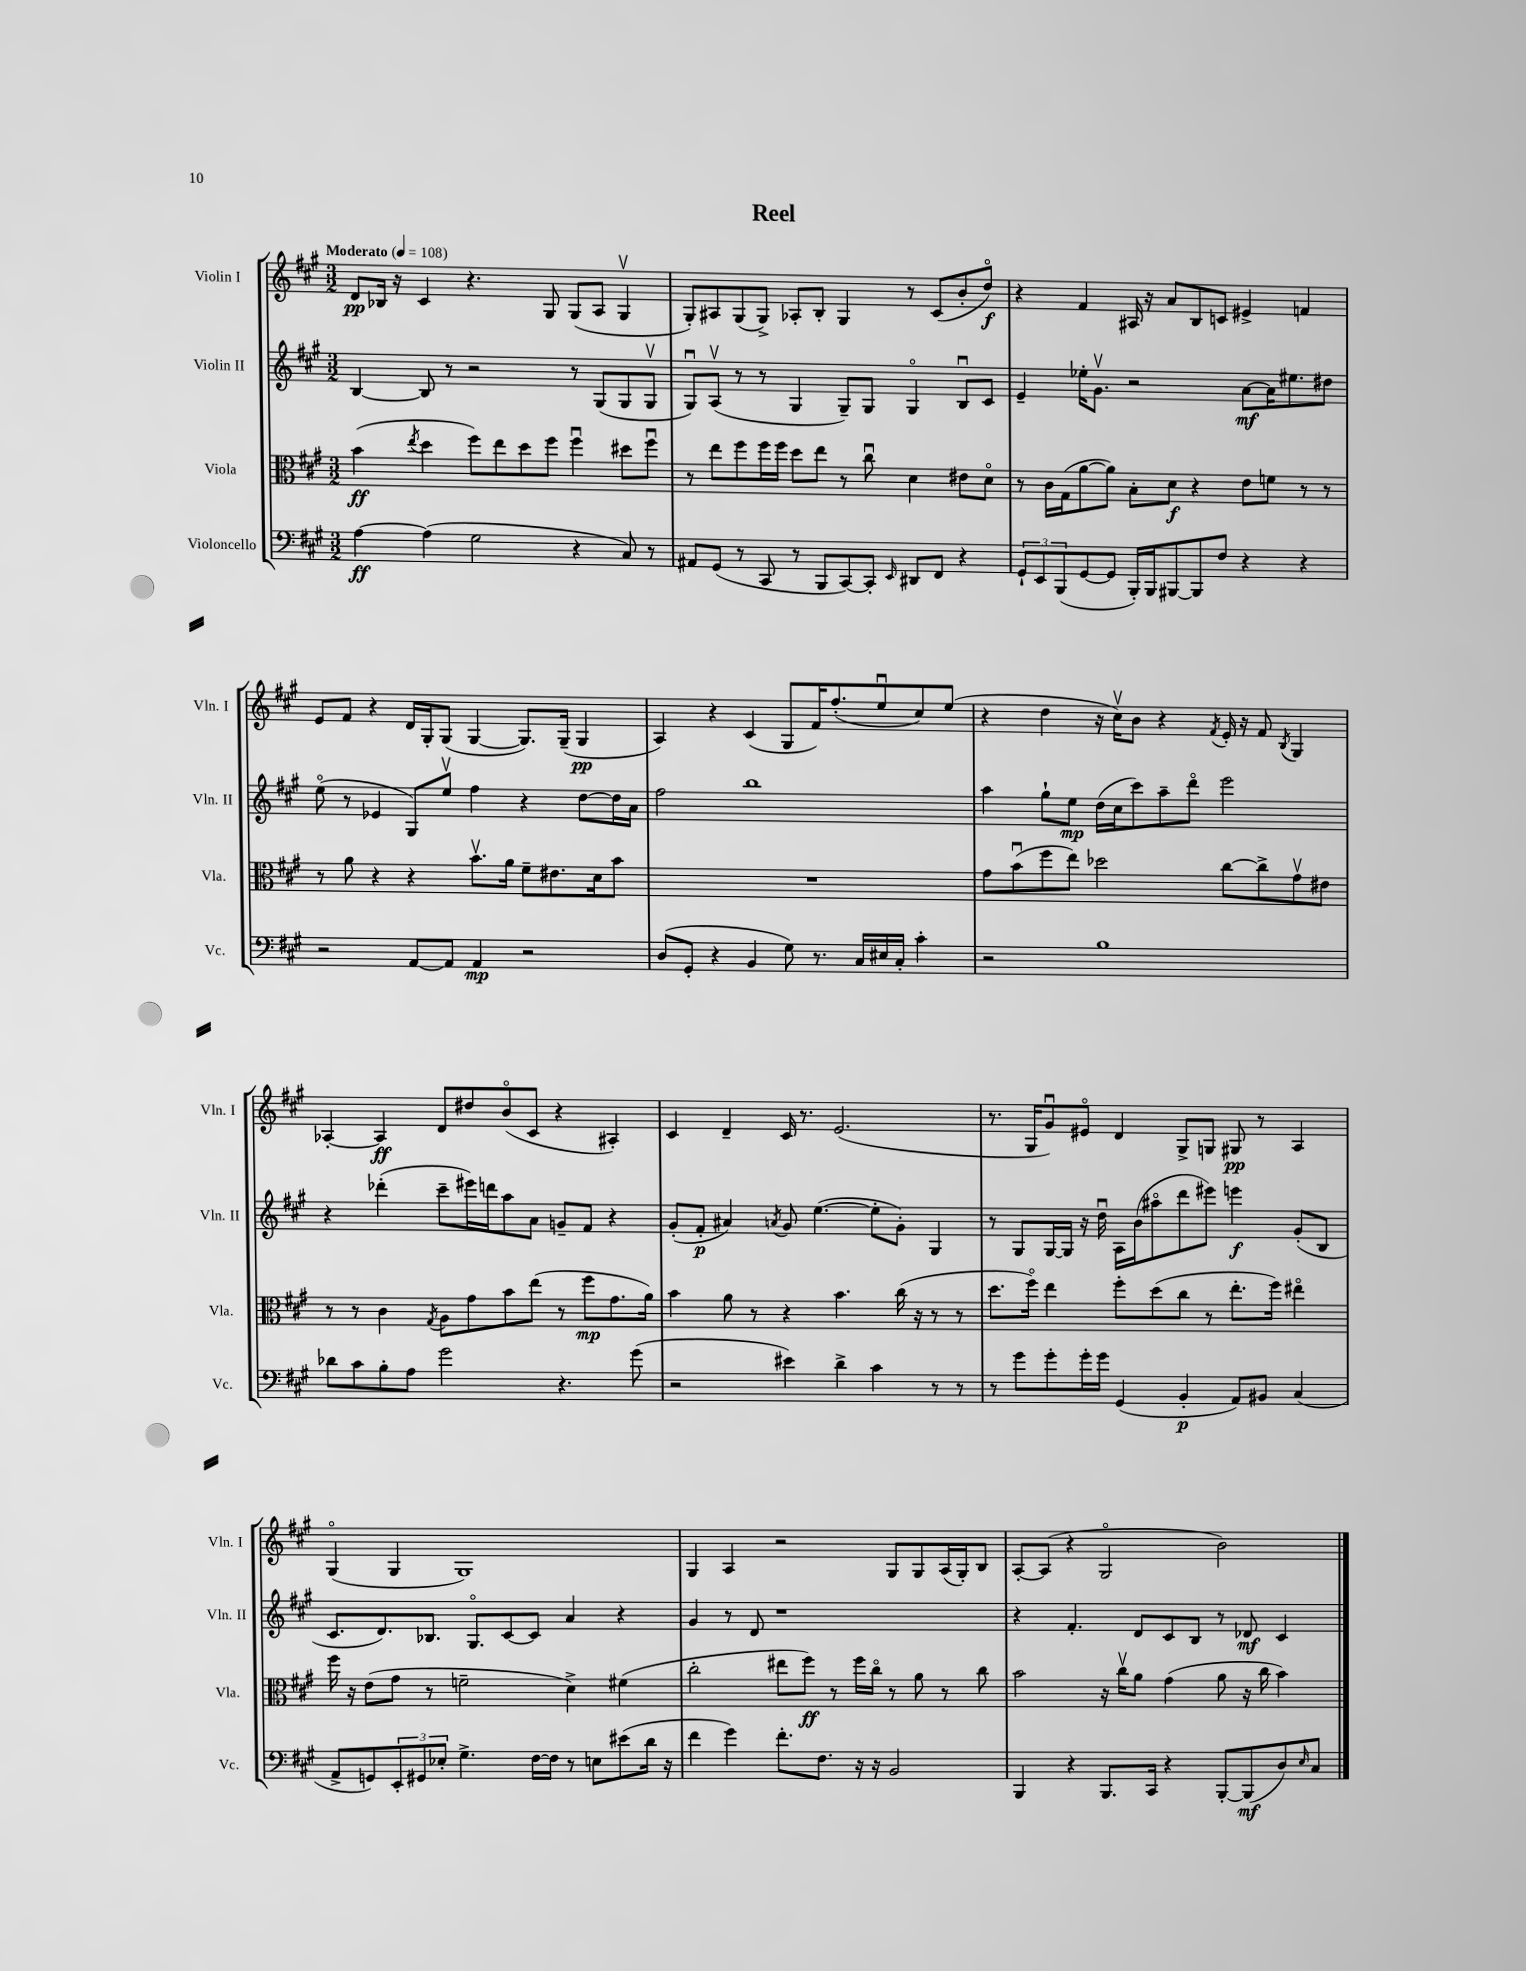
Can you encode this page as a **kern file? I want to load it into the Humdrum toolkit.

**kern	**dynam	**kern	**dynam	**kern	**dynam	**kern	**dynam
*part4	*part4	*part3	*part3	*part2	*part2	*part1	*part1
*staff4	*staff4	*staff3	*staff3	*staff2	*staff2	*staff1	*staff1
*I"Violoncello	*	*I"Viola	*	*I"Violin II	*	*I"Violin I	*
*I'Vc.	*	*I'Vla.	*	*I'Vln. II	*	*I'Vln. I	*
*clefF4	*	*clefC3	*	*clefG2	*	*clefG2	*
*k[f#c#g#]	*	*k[f#c#g#]	*	*k[f#c#g#]	*	*k[f#c#g#]	*
*M3/2	*	*M3/2	*	*M3/2	*	*M3/2	*
*MM108	*	*MM108	*	*MM108	*	*MM108	*
=1	=1	=1	=1	=1	=1	=1	=1
!	!	!	!	!	!	!LO:TX:a:B:t=Moderato	!
[4A\	ff	(4b\	ff	[4B/	.	8d/L	pp
.	.	.	.	.	.	16B-X/Jk	.
.	.	.	.	.	.	16r	.
.	.	8qee/	.	.	.	.	.
(4A\]	.	4dd\	.	8B/]	.	4c#/	.
.	.	.	.	8r	.	.	.
2G#\	.	8ff#\L)	.	2r	.	4.r	.
.	.	8ee\	.	.	.	.	.
.	.	8dd\	.	.	.	.	.
.	.	8ff#\J	.	.	.	8G#/	.
4r	.	4ff#u\	.	8r	.	(8G#/L	.
.	.	.	.	(8G#/L	.	8A/J	.
8C#/)	.	8dd#X\L	.	8G#/	.	4G#v/	.
8r	.	8ff#u\J	.	8G#v/J	.	.	.
=2	=2	=2	=2	=2	=2	=2	=2
8AA#X/L	.	8r	.	8G#u/L)	.	8G#'/L)	.
(8GG#/J	.	8ee\L	.	(8Av/J	.	8A#X/	.
8r	.	8ff#\	.	8r	.	(8G#/	.
8CC#/	.	16ff#\L	.	8r	.	8G#^/J)	.
.	.	16ff#\JJ	.	.	.	.	.
8r	.	8dd\L	.	4G#/	.	8A-X'/L	.
8BBB/L	.	8ee\J	.	.	.	8B'/J	.
[8CC#/)	.	8r	.	8G#~/L)	.	4G#/	.
8CC#'/J]	.	8cc#u\	.	8G#/J	.	.	.
16qqEE/	.	.	.	.	.	.	.
8DD#X/L	.	4d\	.	4G#/	.	8r	.
8FF#/J	.	.	.	.	.	(8c#/L	.
4r	.	8e#X\L	.	8Bu/L	.	8b'/	.
.	.	8d\J	.	8c#/J	.	8dd/J)	f
=3	=3	=3	=3	=3	=3	=3	=3
12GG#`/L	.	8r	.	4e~/	.	4r	.
12EE/	.	.	.	.	.	.	.
.	.	16c#\LL	.	.	.	.	.
(12BBB/	.	.	.	.	.	.	.
.	.	(16G#\J	.	.	.	.	.
[8GG#/	.	[8a\	.	16ee-X'\KL	.	4f#/	.
.	.	.	.	8.g#v\J	.	.	.
8GG#/J]	.	8a\J])	.	.	.	.	.
16BBB'/LL)	.	8B'\L	.	2r	.	16A#X/	.
16BBB/J	.	.	.	.	.	16r	.
[8BBB#X/	.	8d\J	f	.	.	8a/L	.
8BBB#/]	.	4r	.	.	.	8B/	.
8F#/J	.	.	.	.	.	8cn/J	.
4r	.	8e\L	.	[8a\L	mf	4e#X^/	.
.	.	8fn\J	.	16a\K]	.	.	.
.	.	.	.	8.ee#X\	.	.	.
4r	.	8r	.	.	.	4fn/	.
.	.	8r	.	8dd#X\J	.	.	.
!!LO:LB:g=z
=4	=4	=4	=4	=4	=4	=4	=4
2r	.	8r	.	(8ee\	.	8e/L	.
.	.	8a\	.	8r	.	8f#/J	.
.	.	4r	.	4e-X/	.	4r	.
[8AA/L	.	4r	.	8G#/L)	.	16d/LL	.
.	.	.	.	.	.	16G#'/J	.
8AA/J]	.	.	.	8eev/J	.	(8G#/J	.
4AA/	mp	8.bv\L	.	4ff#\	.	[4G#/	.
.	.	16a\Jk	.	.	.	.	.
2r	.	8f#~\L	.	4r	.	8.G#/L])	.
.	.	8.e#X\	.	.	.	.	.
.	.	.	.	.	.	(16G#~/Jk	.
.	.	.	.	[8dd\L	.	4G#/	pp
.	.	16d\k	.	.	.	.	.
.	.	8b\J	.	16dd\L]	.	.	.
.	.	.	.	16a\JJ	.	.	.
=5	=5	=5	=5	=5	=5	=5	=5
(8D/L	.	1.r	.	2ff#\	.	4A/)	.
8GG#'/J	.	.	.	.	.	.	.
4r	.	.	.	.	.	4r	.
4BB/	.	.	.	1bb	.	(4c#/	.
8G#\)	.	.	.	.	.	8G#/L	.
8.r	.	.	.	.	.	16f#/K)	.
.	.	.	.	.	.	(8.ff#'/	.
16C#/LL	.	.	.	.	.	.	.
16E#X/	.	.	.	.	.	8eeu/	.
16C#'/JJ	.	.	.	.	.	.	.
4c#'\	.	.	.	.	.	8cc#/)	.
.	.	.	.	.	.	(8ee/J	.
=6	=6	=6	=6	=6	=6	=6	=6
2r	.	8g#\L	.	4aa\	.	4r	.
.	.	(8bu\	.	.	.	.	.
.	.	8ff#\	.	8gg#`\L	.	4dd\	.
.	.	8ee\J)	.	8ee\J	mp	.	.
1B	.	2dd-X\	.	(16dd\LL	.	16r	.
.	.	.	.	16cc#\J	.	16cc#v\KL)	.
.	.	.	.	8ccc#\)	.	8b\J	.
.	.	.	.	8aa~\	.	4r	.
.	.	.	.	8ddd\J	.	.	.
.	.	.	.	.	.	8qf#/	.
.	.	[8cc#\L	.	2eee\	.	16e'/	.
.	.	.	.	.	.	16r	.
.	.	8cc#^\]	.	.	.	8f#/	.
.	.	.	.	.	.	8qB/	.
.	.	8g#v\	.	.	.	4G#/	.
.	.	8e#X\J	.	.	.	.	.
!!LO:LB:g=z
=7	=7	=7	=7	=7	=7	=7	=7
8d-X\L	.	8r	.	4r	.	[4A-X'/	.
8c#\	.	8r	.	.	.	.	.
8B'\	.	4c#\	.	(4ddd-X'\	.	4A-/]	ff
8A\J	.	.	.	.	.	.	.
.	.	8qG#/	.	.	.	.	.
2g#\	.	8A\L	.	8ccc#~\L	.	8d/L	.
.	.	8g#\	.	16eee#X\L)	.	8dd#X/	.
.	.	.	.	16dddn\J	.	.	.
.	.	8b\	.	8aa\	.	(8b/	.
.	.	(8ee\J	.	8a\J	.	8c#/J	.
4.r	.	8r	.	8gn~/L	.	4r	.
.	.	8ff#\L	mp	8f#/J	.	.	.
.	.	8.g#\	.	4r	.	4A#X'/)	.
(8g#\	.	.	.	.	.	.	.
.	.	16a\Jk)	.	.	.	.	.
=8	=8	=8	=8	=8	=8	=8	=8
2r	.	4b\	.	(8g#'/L	.	4c#/	.
.	.	.	.	8f#'/J	p	.	.
.	.	8a\	.	4a#X/)	.	4d~/	.
.	.	8r	.	.	.	.	.
.	.	.	.	8qan/	.	.	.
4e#X\)	.	4r	.	8g#/	.	16c#/	.
.	.	.	.	.	.	8.r	.
.	.	.	.	([4.ee\	.	.	.
4d^\	.	4.b\	.	.	.	(2.e/	.
4c#\	.	.	.	8ee'\L]	.	.	.
.	.	(16cc#\	.	8g#'\J)	.	.	.
.	.	16r	.	.	.	.	.
8r	.	8r	.	4G#/	.	.	.
8r	.	8r	.	.	.	.	.
=9	=9	=9	=9	=9	=9	=9	=9
8r	.	8.dd\L	.	8r	.	8.r	.
8g#\L	.	.	.	8G#/L	.	.	.
.	.	16ff#\Jk)	.	.	.	16G#/KL	.
8g#'\	.	4ee\	.	[16G#/L	.	8g#u/)	.
.	.	.	.	16G#/JJ]	.	.	.
16g#'\L	.	.	.	16r	.	8e#X/J	.
16g#\JJ	.	.	.	16ddu\	.	.	.
(4GG#/	.	8ff#'\L	.	16A\LL	.	4d/	.
.	.	.	.	(16b\J	.	.	.
.	.	(8dd\	.	8aa#X\	.	.	.
4BB'/	p	8cc#\J	.	8ddd\	.	8G#^/L	.
.	.	8r	.	8eee#X\J)	.	8Gn/J	.
8AA/L)	.	8.ee'\L	.	4eeen\	f	8G#X/	pp
8BB#X/J	.	.	.	.	.	8r	.
.	.	16ff#\Jk)	.	.	.	.	.
(4C#/	.	4ee#X\	.	(8g#'/L	.	4A/	.
.	.	.	.	8B/J	.	.	.
!!LO:LB:g=z
=10	=10	=10	=10	=10	=10	=10	=10
8AA^/L	.	16ff#\	.	8.c#/L	.	(4G#/	.
.	.	16r	.	.	.	.	.
8GGn/)	.	(8e\L	.	.	.	.	.
.	.	.	.	8.d/)	.	.	.
12EE'/	.	8g#\J	.	.	.	4G#/	.
12GG#X/	.	.	.	.	.	.	.
.	.	8r	.	8.B-X/J	.	.	.
12E-X'/J	.	.	.	.	.	.	.
4.G#^\	.	2fn~\	.	.	.	1G#)	.
.	.	.	.	8.G#/L	.	.	.
.	.	.	.	[8c#/	.	.	.
[16F#\LL	.	.	.	8c#/J]	.	.	.
16F#\JJ]	.	.	.	.	.	.	.
8r	.	4d^\)	.	4a/	.	.	.
8En\L	.	.	.	.	.	.	.
(8e#X\	.	(4f#X\	.	4r	.	.	.
16d\Jk	.	.	.	.	.	.	.
16r	.	.	.	.	.	.	.
=11	=11	=11	=11	=11	=11	=11	=11
4f#\	.	2cc#'\	.	4g#/	.	4G#/	.
4g#\)	.	.	.	8r	.	4A/	.
.	.	.	.	8d/	.	.	.
8.f#'\L	.	8ee#X\L	.	1r	.	2r	.
.	.	8ff#\J)	ff	.	.	.	.
8.F#\J	.	.	.	.	.	.	.
.	.	8r	.	.	.	.	.
16r	.	16ff#\LL	.	.	.	.	.
16r	.	16cc#\JJ	.	.	.	.	.
2BB/	.	8r	.	.	.	8G#/L	.
.	.	8a\	.	.	.	8G#/	.
.	.	8r	.	.	.	(16A/L	.
.	.	.	.	.	.	16G#'/J)	.
.	.	8cc#\	.	.	.	8B/J	.
=12	=12	=12	=12	=12	=12	=12	=12
4BBB/	.	2b\	.	4r	.	[8A'/L	.
.	.	.	.	.	.	(8A/J]	.
4r	.	.	.	4.f#'/	.	4r	.
8.BBB/L	.	16r	.	.	.	2G#/	.
.	.	16cc#v\KL	.	.	.	.	.
.	.	8a\J	.	8d/L	.	.	.
16CC#/Jk	.	.	.	.	.	.	.
4r	.	(4g#\	.	8c#/	.	.	.
.	.	.	.	8B/J	.	.	.
[8BBB'/L	.	8a\	.	8r	.	2b\)	.
(8BBB/]	mf	16r	.	8d-X/	mf	.	.
.	.	16cc#\	.	.	.	.	.
8D/)	.	4b\)	.	4c#/	.	.	.
16qqE/	.	.	.	.	.	.	.
8C#/J	.	.	.	.	.	.	.
==	==	==	==	==	==	==	==
*-	*-	*-	*-	*-	*-	*-	*-
